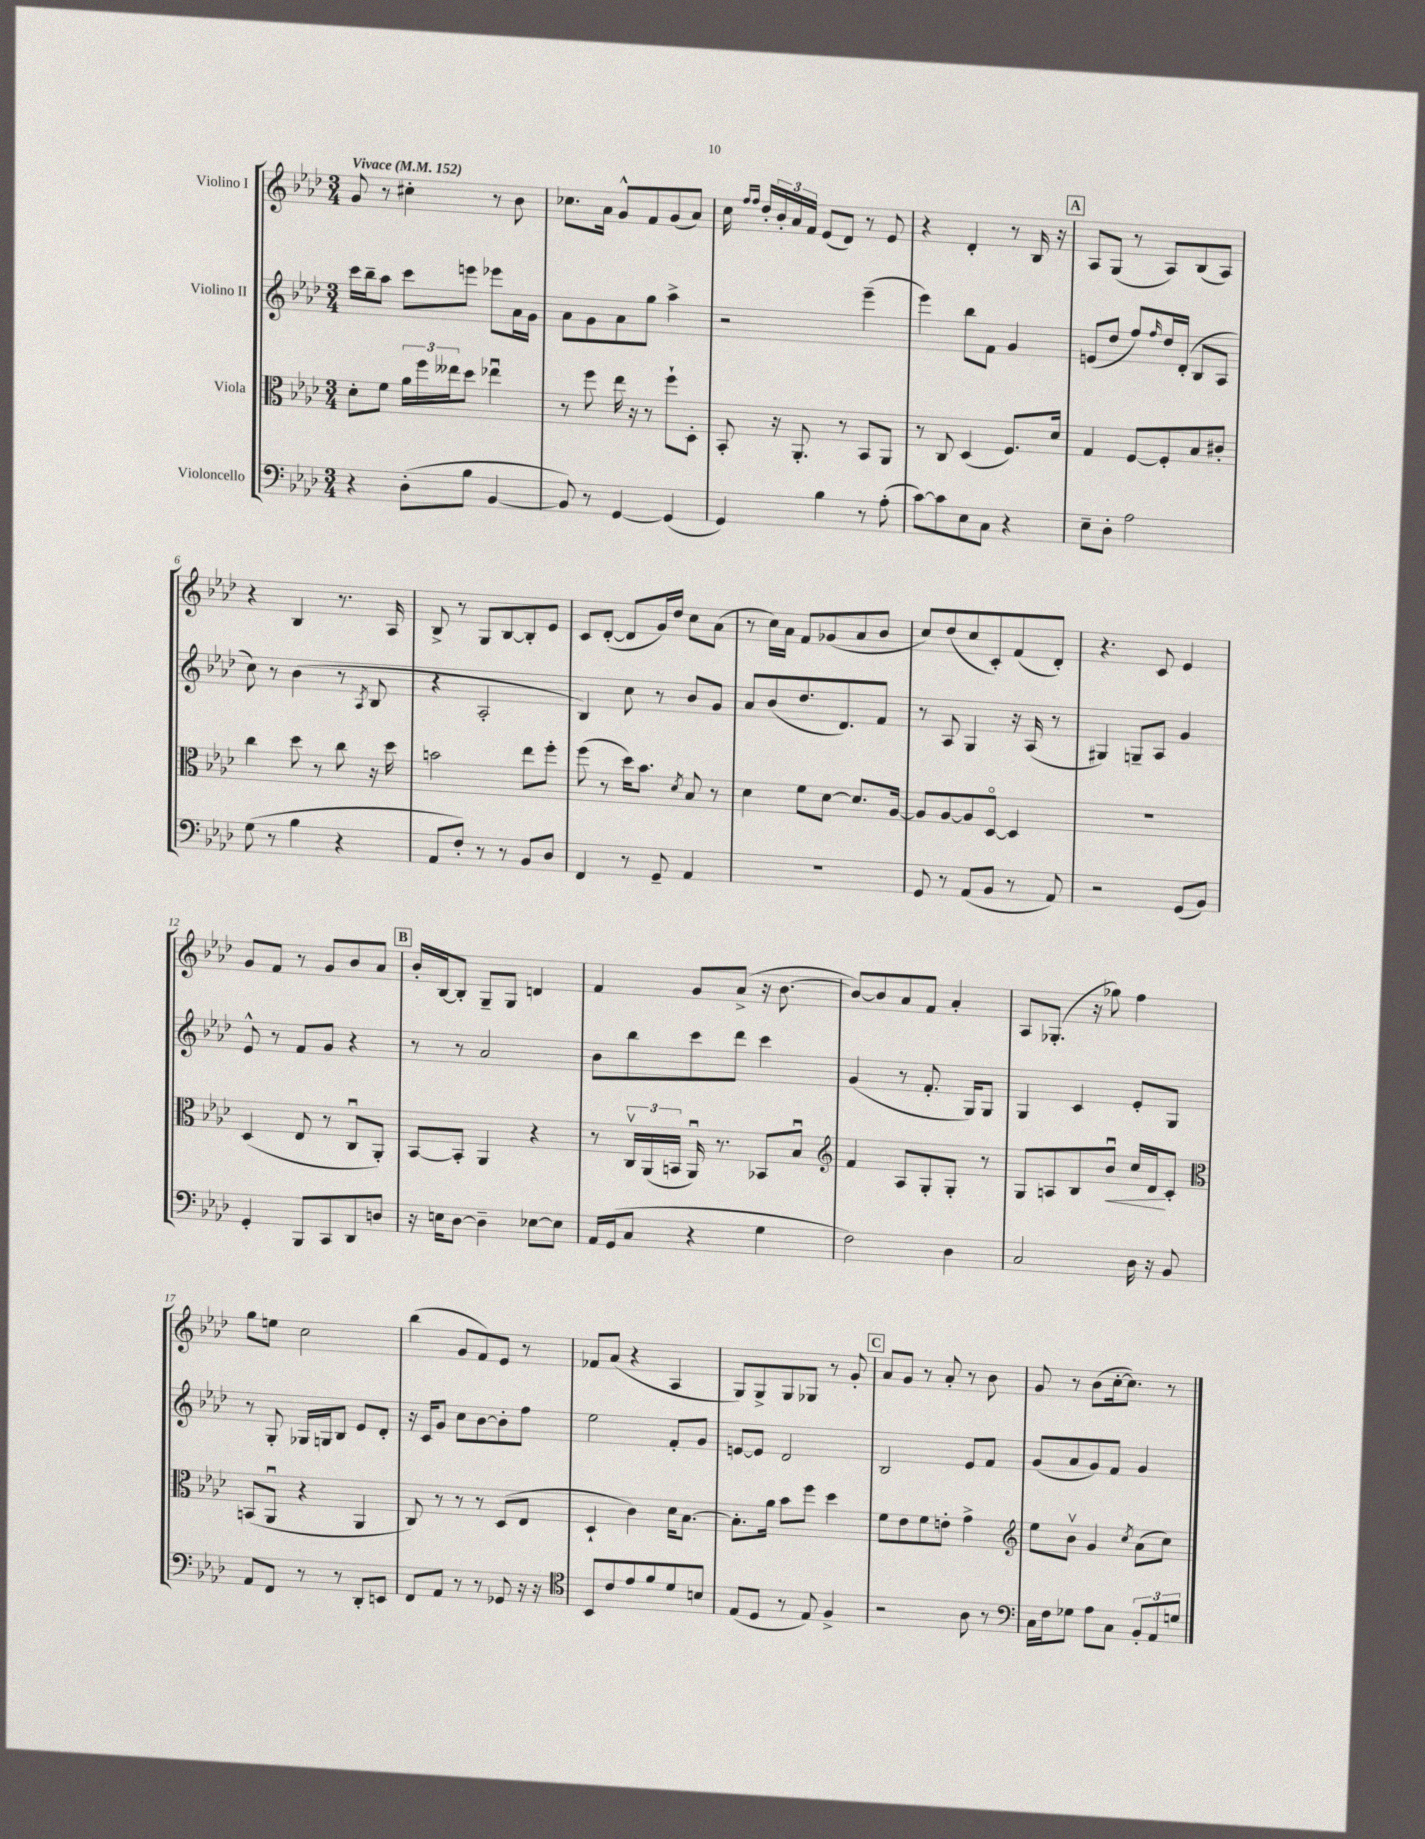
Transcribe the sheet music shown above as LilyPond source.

<<
\new StaffGroup <<
\new Staff = "s0" \with { instrumentName = "Violino I" } {
    \clef treble \key aes \major \numericTimeSignature \time 3/4 \tempo "Vivace" 4 = 152
    g'8 r8 cis''4-. r8 bes'8 |
    ces''8. aes'16 g'8-^ f'8 g'8( aes'8) |
    c''16 \grace { f''16 f''16 } des''16-. \tuplet 3/2 { bes'16-. aes'16 f'16 } ees'8( des'8) r8 ees'8 |
    r4 des'4-. r8 bes16 r16 |
    \mark \markup { \box "A" } aes8 g8( r8 aes8) bes8( aes8) |
    r4 bes4 r8. aes16 |
    bes8-> r8 g8 bes8~ bes8-. ees'8 |
    c'8 des'8~-.( des'8 g'16) des''16 c''8 aes'8( |
    r8 c''16) aes'16 f'8 ges'8( aes'8 bes'8 |
    c''8) des''8( c''8 c'8-.) f'8( des'8-.) |
    r4. c'8 ees'4 |
    g'8 f'8 r8 g'8 bes'8 aes'8 |
    \mark \markup { \box "B" } bes'16-. bes16~ bes8-. g8-- g8 d'4 |
    f'4 g'8 aes'8->( r16 bes'8.~ |
    bes'8~) bes'8 aes'8 f'8 aes'4-. |
    aes8 ges8.-.( r16 ges''8) f''4 |
    g''8 e''8 c''2 |
    bes''4( g'8 f'8) ees'8 r8 |
    fes'8 aes'8( r4 aes4 |
    g8) g8-> g8 ges8 r8 g'8-. |
    \mark \markup { \box "C" } aes'8 g'8 r8 aes'8-. r8 bes'8 |
    g'8 r8 bes'8( c''16~-. c''8.) r8 \bar "|." |
}
\new Staff = "s1" \with { instrumentName = "Violino II" } {
    \clef treble \key aes \major \numericTimeSignature \time 3/4
    c'''16 bes''16-- aes''8 c'''8 e'''8 ees'''8 aes'16 g'16 |
    aes'8 g'8 aes'8 g''8 aes''4-> |
    r2 ees'''4--( |
    ees'''4) bes''8 f'8 g'4 |
    \mark \markup { \box "A" } e'8( des''8 f''8) \grace { f''16 } des''16 des'16-.( bes8 aes8 |
    c''8) r8 bes'4( r8 \acciaccatura { aes8 } bes8 |
    r4 aes2-. |
    bes4) c''8 r8 bes'8 g'8 |
    aes'8 bes'8( des''8. des'8.) f'8 |
    r8 aes8 g4 r16 aes16( r8 |
    gis4) g8-- aes8 g'4 |
    ees'8-^ r8 f'8 g'8 r4 |
    \mark \markup { \box "B" } r8 r8 aes'2 |
    bes'8 bes''8 c'''8 des'''8 c'''4 |
    g'4( r8 f'8.-. g16) g8 |
    g4 c'4 ees'8-. g8 |
    r8 g8-. ges16 g16 bes8 ees'8 des'8-. |
    r16 c'16 g'8 c''8 bes'8~ bes'8-. f''8 |
    ees''2 f'8-. g'8 |
    e'8~ e'8 des'2 |
    \mark \markup { \box "C" } bes2 ees'8 f'8 |
    g'8( aes'8 g'8) f'8 g'4 \bar "|." |
}
\new Staff = "s2" \with { instrumentName = "Viola" } {
    \clef alto \key aes \major \numericTimeSignature \time 3/4
    des'8-. f'8 \tuplet 3/2 { aes'16 f''16 eeses''16 } des''8 ees''4\downbow |
    r8 f''8 ees''16 r16 r8 f''8-! des8-. |
    bes,8-. r16 aes,8.-. r8 bes,8 aes,8 |
    r8 c8 des4( f8.) des'16 |
    \mark \markup { \box "A" } g4 f8~ f8-. bes8 cis'8-. |
    c''4 des''8 r8 c''8 r16 des''16 |
    b'2 ees''8 f''8-. |
    f''8( r8 des''16) bes'8. \acciaccatura { des'8 } bes8 r8 |
    des'4 f'8 des'8~ des'8. aes16~ |
    aes8 aes8~ aes8 des8~\flageolet des4 |
    R2. |
    des4( ees8 r8 c8\downbow aes,8-.) |
    \mark \markup { \box "B" } bes,8~ bes,8-. aes,4 r4 |
    r8 \tuplet 3/2 { c16\upbow aes,16( b,16 } aes,16\downbow) r8. bes,8 bes8\downbow |
    \clef treble f'4 aes8 g8-. g8-. r8 |
    g8 a8 bes8 bes'8\downbow\< c''16 des'16\! c'8-. |
    \clef alto b,8( aes,8\downbow r4 aes,4 |
    c8) r8 r8 r8 des8( ees8 |
    des4-! c'4) des'16 bes8.~ |
    bes8.-. aes'16 bes'8 f''8 des''4 |
    \mark \markup { \box "C" } f'8 ees'8 f'8 e'8-. g'4-> |
    \clef treble ees''8 bes'8\upbow g'4 \acciaccatura { c''8 } aes'8( c''8) \bar "|." |
}
\new Staff = "s3" \with { instrumentName = "Violoncello" } {
    \clef bass \key aes \major \numericTimeSignature \time 3/4
    r4 des8-.( bes8 bes,4~ |
    bes,8) r8 g,4~ g,4( |
    g,4) bes4 r8 aes8-.( |
    c'8~) c'8 ees8 c8 r4 |
    \mark \markup { \box "A" } ees8-- des8-. aes2 |
    g8( r8 bes4 r4 |
    aes,8 f8-.) r8 r8 bes,8 des8 |
    f,4 r8 g,8-- aes,4 |
    R2. |
    g,8 r8 aes,8( bes,8 r8 aes,8) |
    r2 g,8( bes,8) |
    g,4-. bes,,8 c,8 des,8 d8 |
    \mark \markup { \box "B" } r16 e16 des8~ des4-- ees8~ ees8 |
    aes,16 g,16( c8 r4 g4 |
    f2) des4 |
    c2 des16 r16 bes,8 |
    aes,8 f,8 r8 r8 des,8-. e,8 |
    f,8 aes,8 r8 r8 ges,8 r16 r16 |
    \clef tenor bes,8 c'8 ees'8 f'8 des'8 b8 |
    ees8( des8 r8 ees8) f4-> |
    \mark \markup { \box "C" } r2 aes8 r8 |
    \clef bass c16 f16 ges8 aes8 c8 \tuplet 3/2 { bes,8-. aes,8 g8 } \bar "|." |
}
>>
>>
